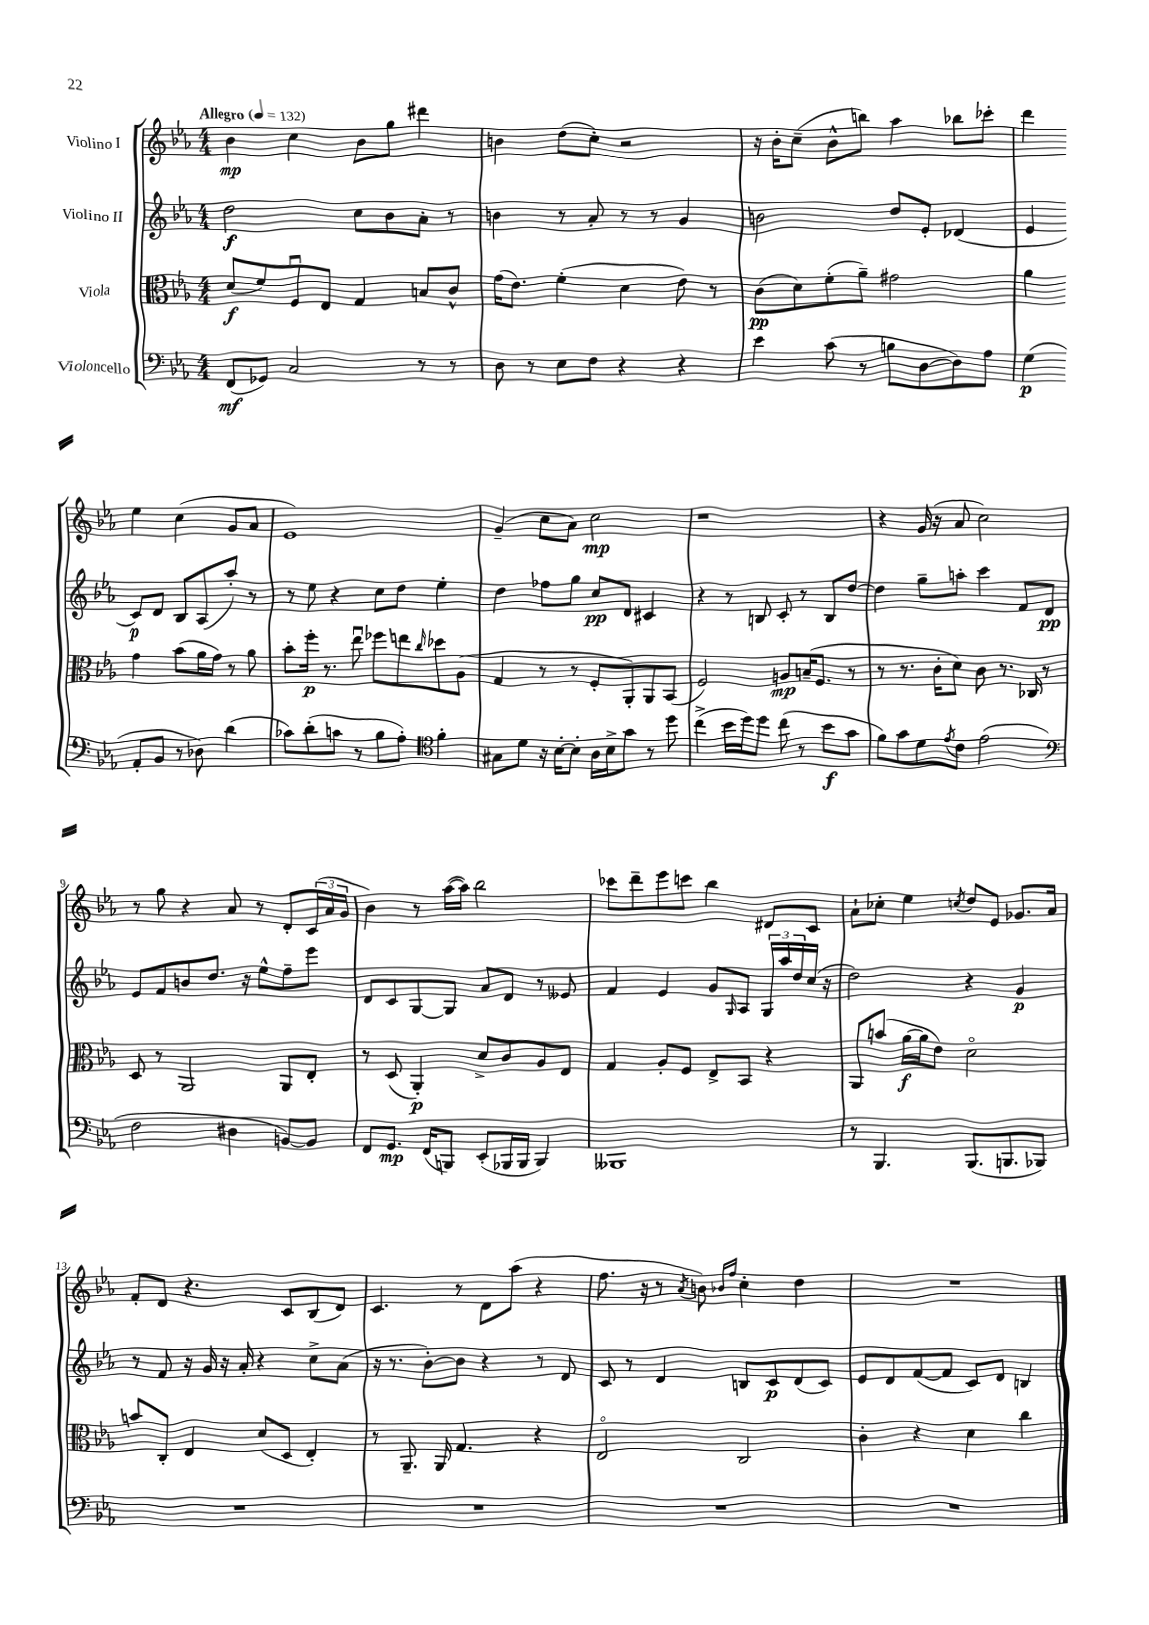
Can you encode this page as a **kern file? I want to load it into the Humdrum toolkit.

**kern	**kern	**kern	**kern
*staff4	*staff3	*staff2	*staff1
*clefF4	*clefC3	*clefG2	*clefG2
*k[b-e-a-]	*k[b-e-a-]	*k[b-e-a-]	*k[b-e-a-]
*M4/4	*M4/4	*M4/4	*M4/4
*MM132	*MM132	*MM132	*MM132
(8FF	(8d	2dd	4b-
8GG-)	8f)	.	.
2C	8Fu	.	4cc
.	8E-	.	.
.	4G	8cc	8b-
.	.	8b-	8gg
8r	8B	8a-'	4ddd#
8r	8c^^	8r	.
=	=	=	=
8D	(16g	4b	4b
.	8.e-)	.	.
8r	.	.	.
8E-	(4f'	8r	(8dd
8F	.	8a-'	8cc')
4r	4d	8r	2r
.	.	8r	.
4r	8e-)	4g	.
.	8r	.	.
=	=	=	=
4e-	(8c	2b	16r
.	.	.	16b-'
.	8d)	.	(8cc~
(8c	(8f'	.	8b-^^
8r	8a-~)	.	8bb)
8B	2g#	8dd	4aa-
[8D	.	8e-'	.
8D])	.	(4d-	8bb-
8A-	.	.	8ccc-'
=	=	=	=
(4G	4a-	4e-	4ddd
8AA-'	4g	8c)	4ee-
8BB-	.	8d	.
8r	(8b-	8B-	(4cc
8D-)	16a-	(8A-	.
.	16g)	.	.
(4d	8r	8aa-')	8g
.	8a-	8r	8a-
=	=	=	=
8c-)	8b-'	8r	1e-)
(8d'	16ff'	8ee-	.
.	8.r	.	.
8c	.	4r	.
8r	8ee-u	.	.
8B-	8ff-	8cc	.
8A-')	8ee	8dd	.
*clefC4	*	*	*
.	16qqcc	.	.
4f'	8dd-	4ee-'	.
.	(8A-	.	.
=	=	=	=
8G#	4G	4dd	(4g~
8d	.	.	.
16r	8r	8ff-	8cc
[16B-'	.	.	.
8B-']	8r	8gg	8a-)
16A-	8F'	8cc	2cc
16B-^	.	.	.
8g	8AA-')	8d	.
8r	8AA-	4c#	.
8dd	(8BB-	.	.
=	=	=	=
(4cc^	2F)	4r	1r
16b-	.	8r	.
16dd)	.	.	.
8dd	.	8B	.
(8cc	8A	8c'	.
8r	(16B~	8r	.
.	8.F	.	.
8b-	.	8B	.
8g	8r	[8dd	.
=	=	=	=
8f)	8r	4dd]	4r
8g	8.r	.	.
8d	.	8gg~	(16g
.	16c'	.	16r
8qe-	.	.	.
8c	8d)	8aa'	8a-
(2e-	8c	4ccc	2cc)
.	8.r	.	.
.	.	8f	.
.	16C-	.	.
.	8r	8d	.
=	=	=	=
*clefF4	*	*	*
2F	8D	8e-	8r
.	8r	8f	8gg
.	2AA-	8b	4r
.	.	8.dd	.
4D#	.	.	8a-
.	.	16r	.
.	.	8ee-^^	8r
[8BB)	8AA-	8ff~	8d'
8BB]	8E-'	8eee-	(24c
.	.	.	24a-
.	.	.	24g
=	=	=	=
8FF	8r	8d	4b-)
8.GG	(8D	8c	.
.	4AA-')	[8G	8r
(16FF	.	.	.
8BBB)	.	8G]	([16aa-
.	.	.	16aa-])
(8EE-'	8d^	8a-	2bb-
16BBB-	8c	8d	.
16BBB-	.	.	.
4BBB-)	8A-	8r	.
.	8E-	8e--	.
=	=	=	=
1BBB--	4G	4f	8ccc-
.	.	.	8ddd~
.	8A-'	4e-	8eee-
.	8F	.	8ccc
.	8E-^	8g	4bb-
.	.	16qqG	.
.	8BB-	8A-	.
.	4r	24G	8d#
.	.	24aa-	.
.	.	24dd	.
.	.	(16cc	8c
.	.	16r	.
=	=	=	=
8r	8AA-	2dd)	8a-`
4.BBB-	(8b	.	8cc-'
.	[16a-	.	4ee-
.	16a-]	.	.
.	8e-)	.	.
.	.	.	8qcc
(8.BBB-	2do	4r	8dd
.	.	.	8e-
8.BBB	.	.	.
.	.	4g	8.g-
8BBB-)	.	.	.
.	.	.	16a-
=	=	=	=
1r	8b	8r	8f'
.	8C'	8f	8d
.	4E-	16r	4.r
.	.	16g	.
.	.	16r	.
.	.	16a-'	.
.	(8d	4r	.
.	8D	.	8c
.	4E-')	8cc^	(8B-
.	.	(8a-	8d)
=	=	=	=
1r	8r	16r	4.c
.	.	8.r	.
.	8.AA-~	.	.
.	.	[8b-')	.
.	16AA-	.	.
.	4.G	8b-]	8r
.	.	4r	8d
.	.	.	(8aa-
.	4r	8r	4r
.	.	8d	.
=	=	=	=
1r	2E-o	8c	8.ff
.	.	8r	.
.	.	.	16r
.	.	4d	8r
.	.	.	8qa-
.	.	.	8b)
.	.	.	16qqb-
.	.	.	16qqff
.	2C	8B	4cc'
.	.	8c	.
.	.	(8d	4dd
.	.	8c)	.
=	=	=	=
1r	4c'	8e-	1r
.	.	8d	.
.	4r	([8f	.
.	.	8f]	.
.	4d	8c)	.
.	.	8d	.
.	4cc	4B	.
==	==	==	==
*-	*-	*-	*-
